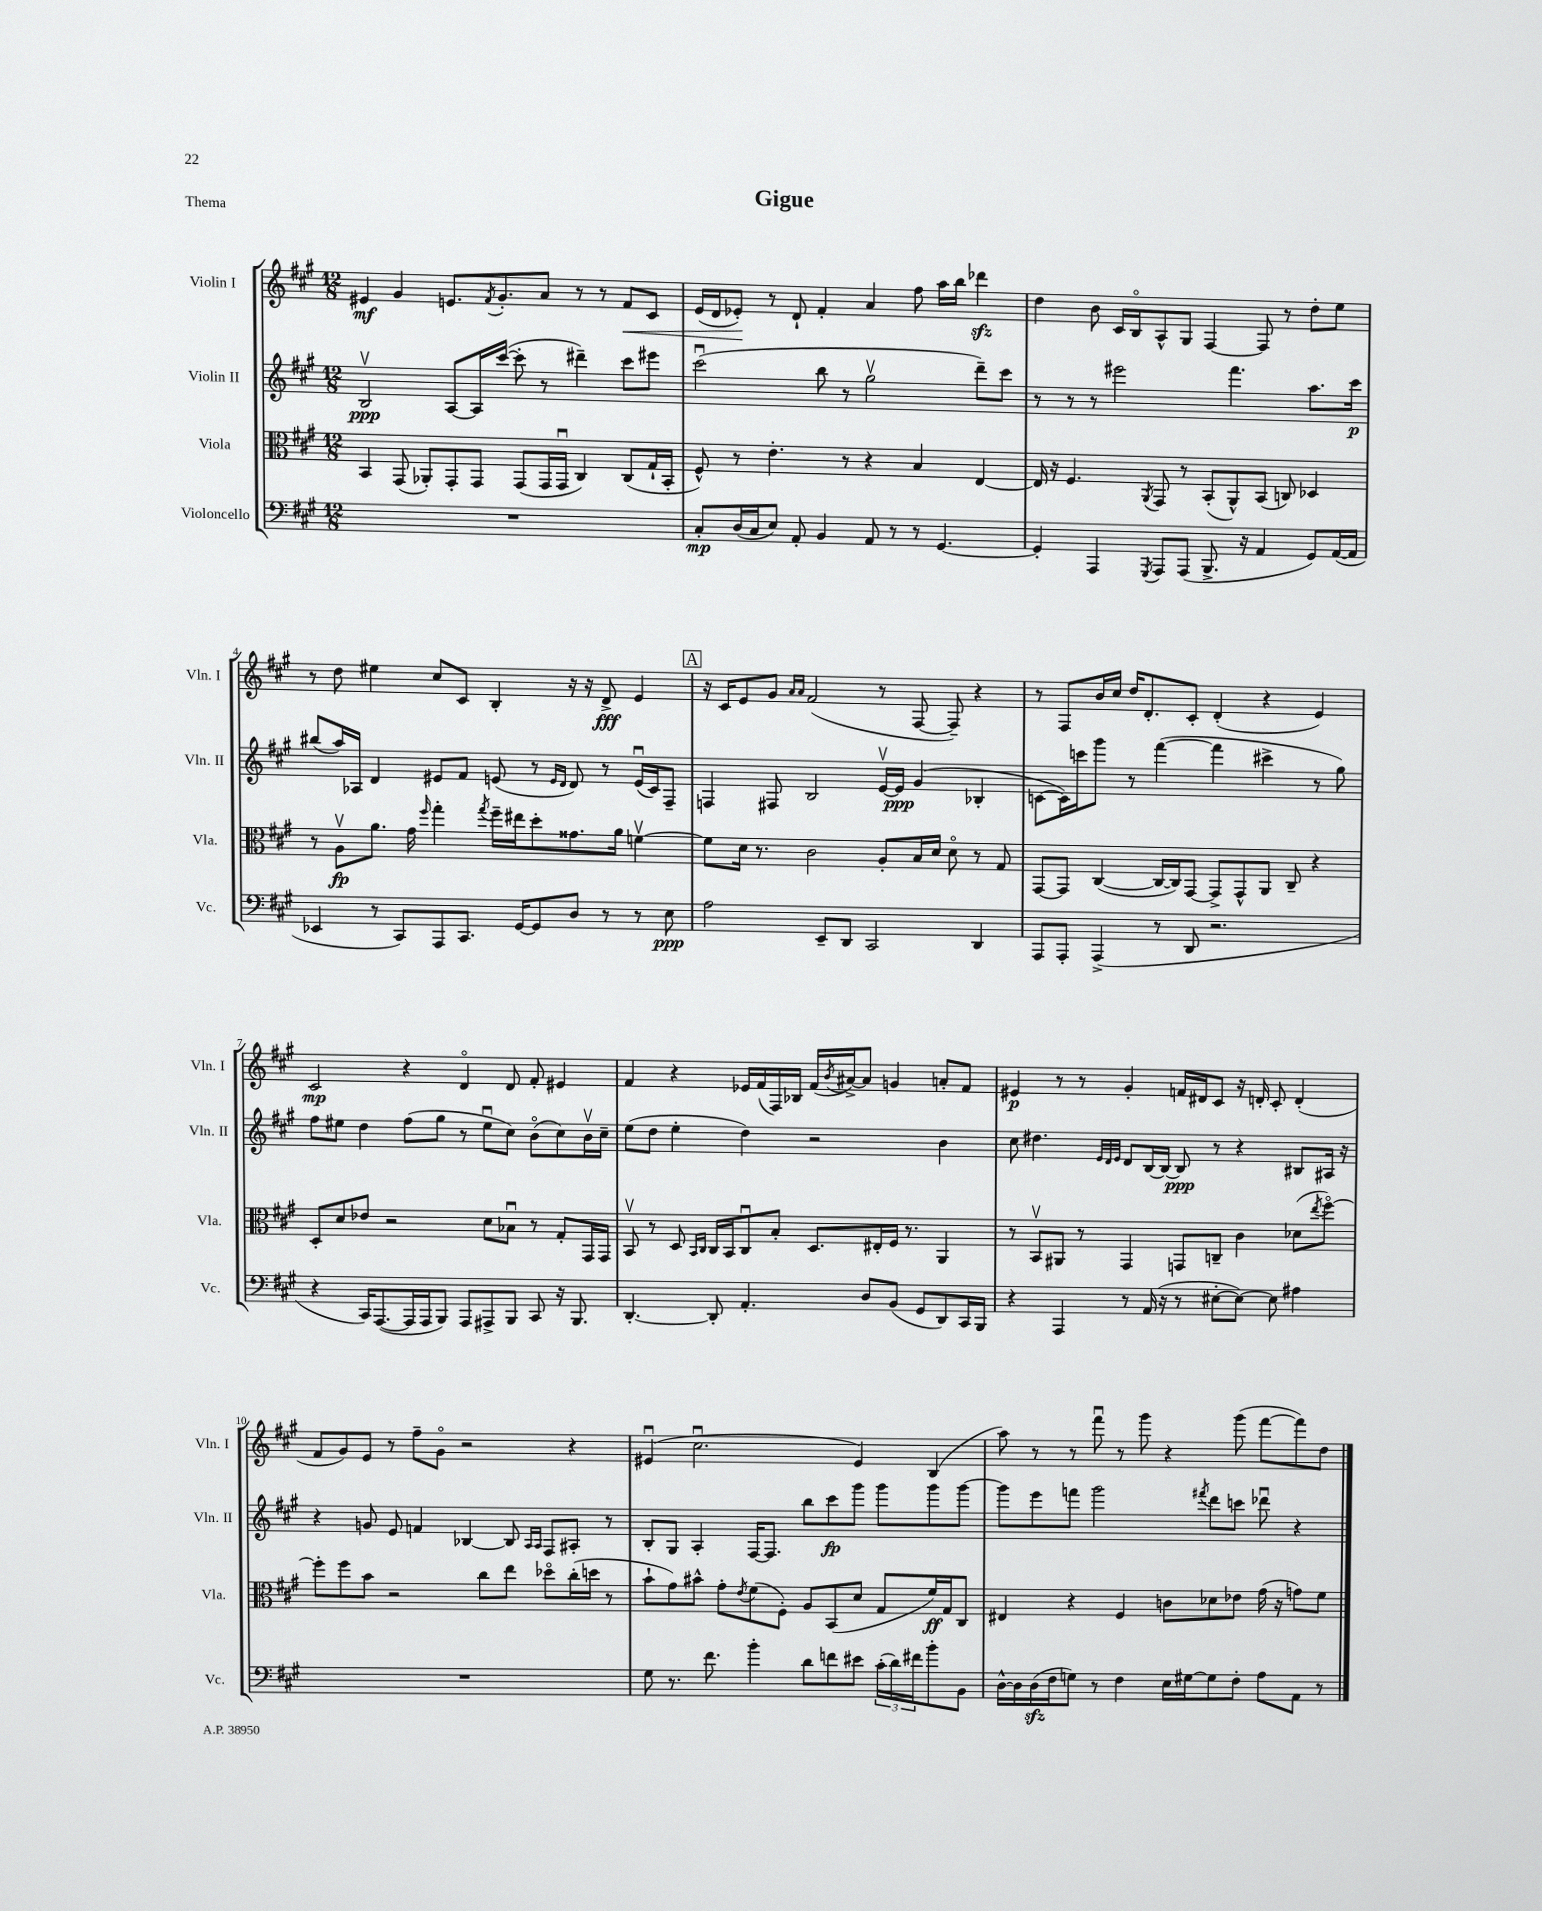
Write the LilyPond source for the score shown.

\header { title = "Gigue" piece = "Thema" }
<<
\new StaffGroup <<
\new Staff = "s0" \with { instrumentName = "Violin I" shortInstrumentName = "Vln. I" } {
    \clef treble \key a \major \numericTimeSignature \time 12/8
    eis'4\mf gis'4 e'8. \acciaccatura { fis'8 } gis'8.-. a'8 r8 r8 fis'8\< cis'8 |
    e'16( d'16 ees'8-.\!) r8 d'8-! fis'4-. a'4 fis''8 a''16 b''16 des'''4\sfz |
    d''4 b'8 cis'16 b16\flageolet a8-^ gis8 fis4~ fis8 r8 d''8-. e''8 |
    r8 d''8 eis''4 cis''8 cis'8 b4-. r16 r16 d'8->\fff e'4 |
    \mark \markup { \box "A" } r16 cis'16 e'8 gis'8 \grace { a'16 a'16 } fis'2( r8 fis8~ fis8--) r4 |
    r8 fis8 b'16 cis''16 d''16 d'8.-. cis'8-. d'4-.( r4 e'4) |
    cis'2\mp r4 d'4\flageolet d'8 fis'8-. eis'4 |
    fis'4 r4 ees'16 fis'16( fis16) bes16 fis'16( \acciaccatura { b'8 } ais'16~->) ais'8 g'4 a'8-. fis'8 |
    eis'4\p r8 r8 gis'4-. f'16 dis'16 cis'8 r16 d'16-. cis'8-. d'4-.( |
    fis'8 gis'8) e'8 r8 fis''8-- gis'8\flageolet r2 r4 |
    eis'4\downbow( cis''2.\downbow eis'4) b4( |
    a''8) r8 r8 fis'''8\downbow r8 gis'''8 r4 gis'''8( fis'''8~ fis'''8) d''8 \bar "|." |
}
\new Staff = "s1" \with { instrumentName = "Violin II" shortInstrumentName = "Vln. II" } {
    \clef treble \key a \major \numericTimeSignature \time 12/8
    b2\upbow\ppp a8~ a16 cis'''16~( cis'''8-. r8 dis'''4--) cis'''8 eis'''8 |
    cis'''2\downbow( b''8 r8 gis''2\upbow d'''8--) cis'''8 |
    r8 r8 r8 eis'''2 fis'''4. a''8. cis'''16\p |
    bis''8( a''16) aes16 d'4 eis'8 fis'8 e'8( r8 \grace { e'16 d'16 } d'8) r8 e'16\downbow( cis'16) fis8-- |
    \mark \markup { \box "A" } f4 fis8 b2 e'16~\upbow e'16\ppp gis'4( bes4-. |
    c'8~ c'16) c'''16 gis'''8 r8 fis'''4~( fis'''4 cis'''4-> r8 gis''8) |
    fis''8 eis''8 d''4 fis''8( gis''8 r8 eis''8\downbow cis''8) b'8\flageolet( cis''8) b'16\upbow cis''16-- |
    e''8( d''8 e''4-. d''4) r2 b'4 |
    cis''8 dis''4. \grace { e'32 d'32 e'32 } d'8 b16~ b16~ b8\ppp r8 r4 bis8 ais16 r16 |
    r4 g'8 e'8 f'4 bes4~ bes8 \grace { a16 a16 } fis8 ais8-. r8 |
    b8-. gis8 a4-. fis16~ fis8. b''8 cis'''8\fp gis'''8 gis'''8 gis'''8 gis'''8~ |
    gis'''8 e'''8 f'''8 gis'''2 \acciaccatura { fis'''8 } d'''8 c'''8 des'''8\downbow r4 \bar "|." |
}
\new Staff = "s2" \with { instrumentName = "Viola" shortInstrumentName = "Vla." } {
    \clef alto \key a \major \numericTimeSignature \time 12/8
    b,4 gis,8( aes,8-.) gis,8-. gis,8 gis,8( gis,16 gis,16\downbow cis4) cis8( gis16-! b,16-. |
    fis8-^) r8 e'4.-. r8 r4 b4 e4~ |
    e16 r16 fis4. \acciaccatura { a,8 } gis,8 r8 b,8-.( a,8-^) b,8( c8) des4 |
    r8 a8\upbow\fp a'8. gis'16 \grace { fis''16 } gis''4-. \acciaccatura { gis''8 } fis''16-- eis''16 d''8-. gisis'8. a'16 f'4~\upbow |
    \mark \markup { \box "A" } f'8 d'16 r8. cis'2 a8-. b16 d'16 d'8\flageolet r8 gis8 |
    gis,8~ gis,8 cis4~( cis16~ cis16) gis,8~ gis,8-> gis,8-^ a,8 cis8-- r4 |
    d8-. d'8 ees'8 r2 d'8 bes8\downbow r8 gis8-. gis,16 gis,16 |
    b,8\upbow r8 d8 \grace { b,16 cis16 } cis16 b,16 cis8\downbow b8-. d8. eis16-. fis16 r8. a,4 |
    r8 b,8\upbow ais,8 r8 gis,4 g,8 c8-- cis'4 des'8( \acciaccatura { e''8 } fis''8~\flageolet) |
    fis''8-. fis''8 b'8 r2 cis''8 e''8 des''8\flageolet cis''16-.( d''16 r8 |
    b'8-! gis'8) bis'8-^ gis'8-. \acciaccatura { e'8 } fis'8( fis8-.) a8 b,8( d'8 gis8 fis'16\ff) gis16 cis8 |
    eis4 r4 fis4 c'8 des'8 ees'8 gis'16( r16 g'8) fis'8 \bar "|." |
}
\new Staff = "s3" \with { instrumentName = "Violoncello" shortInstrumentName = "Vc." } {
    \clef bass \key a \major \numericTimeSignature \time 12/8
    R1. |
    cis8-.\mp d16( cis16 e8) a,8-. b,4 a,8 r8 r8 gis,4.~ |
    gis,4-. a,,4 \acciaccatura { gis,,8 } a,,8 a,,8( b,,8.-> r16 a,4 gis,8) a,16~( a,16 |
    ees,4 r8 cis,8) a,,8 cis,8. gis,16~ gis,8 d8 r8 r8 e8\ppp |
    \mark \markup { \box "A" } a2 e,8-- d,8 cis,2 d,4 |
    a,,8 a,,8-. a,,4->( r8 d,8 r2. |
    r4 cis,16) a,,8.~( a,,16 a,,16 b,,8) a,,8 ais,,8-> b,,8 cis,8 r16 b,,8. |
    d,4.~-. d,8-. a,4.-. d8 b,8( gis,8 d,8) cis,16 b,,16 |
    r4 a,,4 r8 a,16( r16 r8 eis8~-. eis8~) eis8 ais4 |
    R1. |
    gis8 r8. fis'8. b'4-. d'8 f'8 eis'8 \tuplet 3/2 { cis'16-.( d'16) fis'16 } b'8-. b,8 |
    d16~-^ d16 d16\sfz( fis16 g8) r8 fis4 e16 gis16~ gis8 fis8-. a8 a,8 r8 \bar "|." |
}
>>
>>
